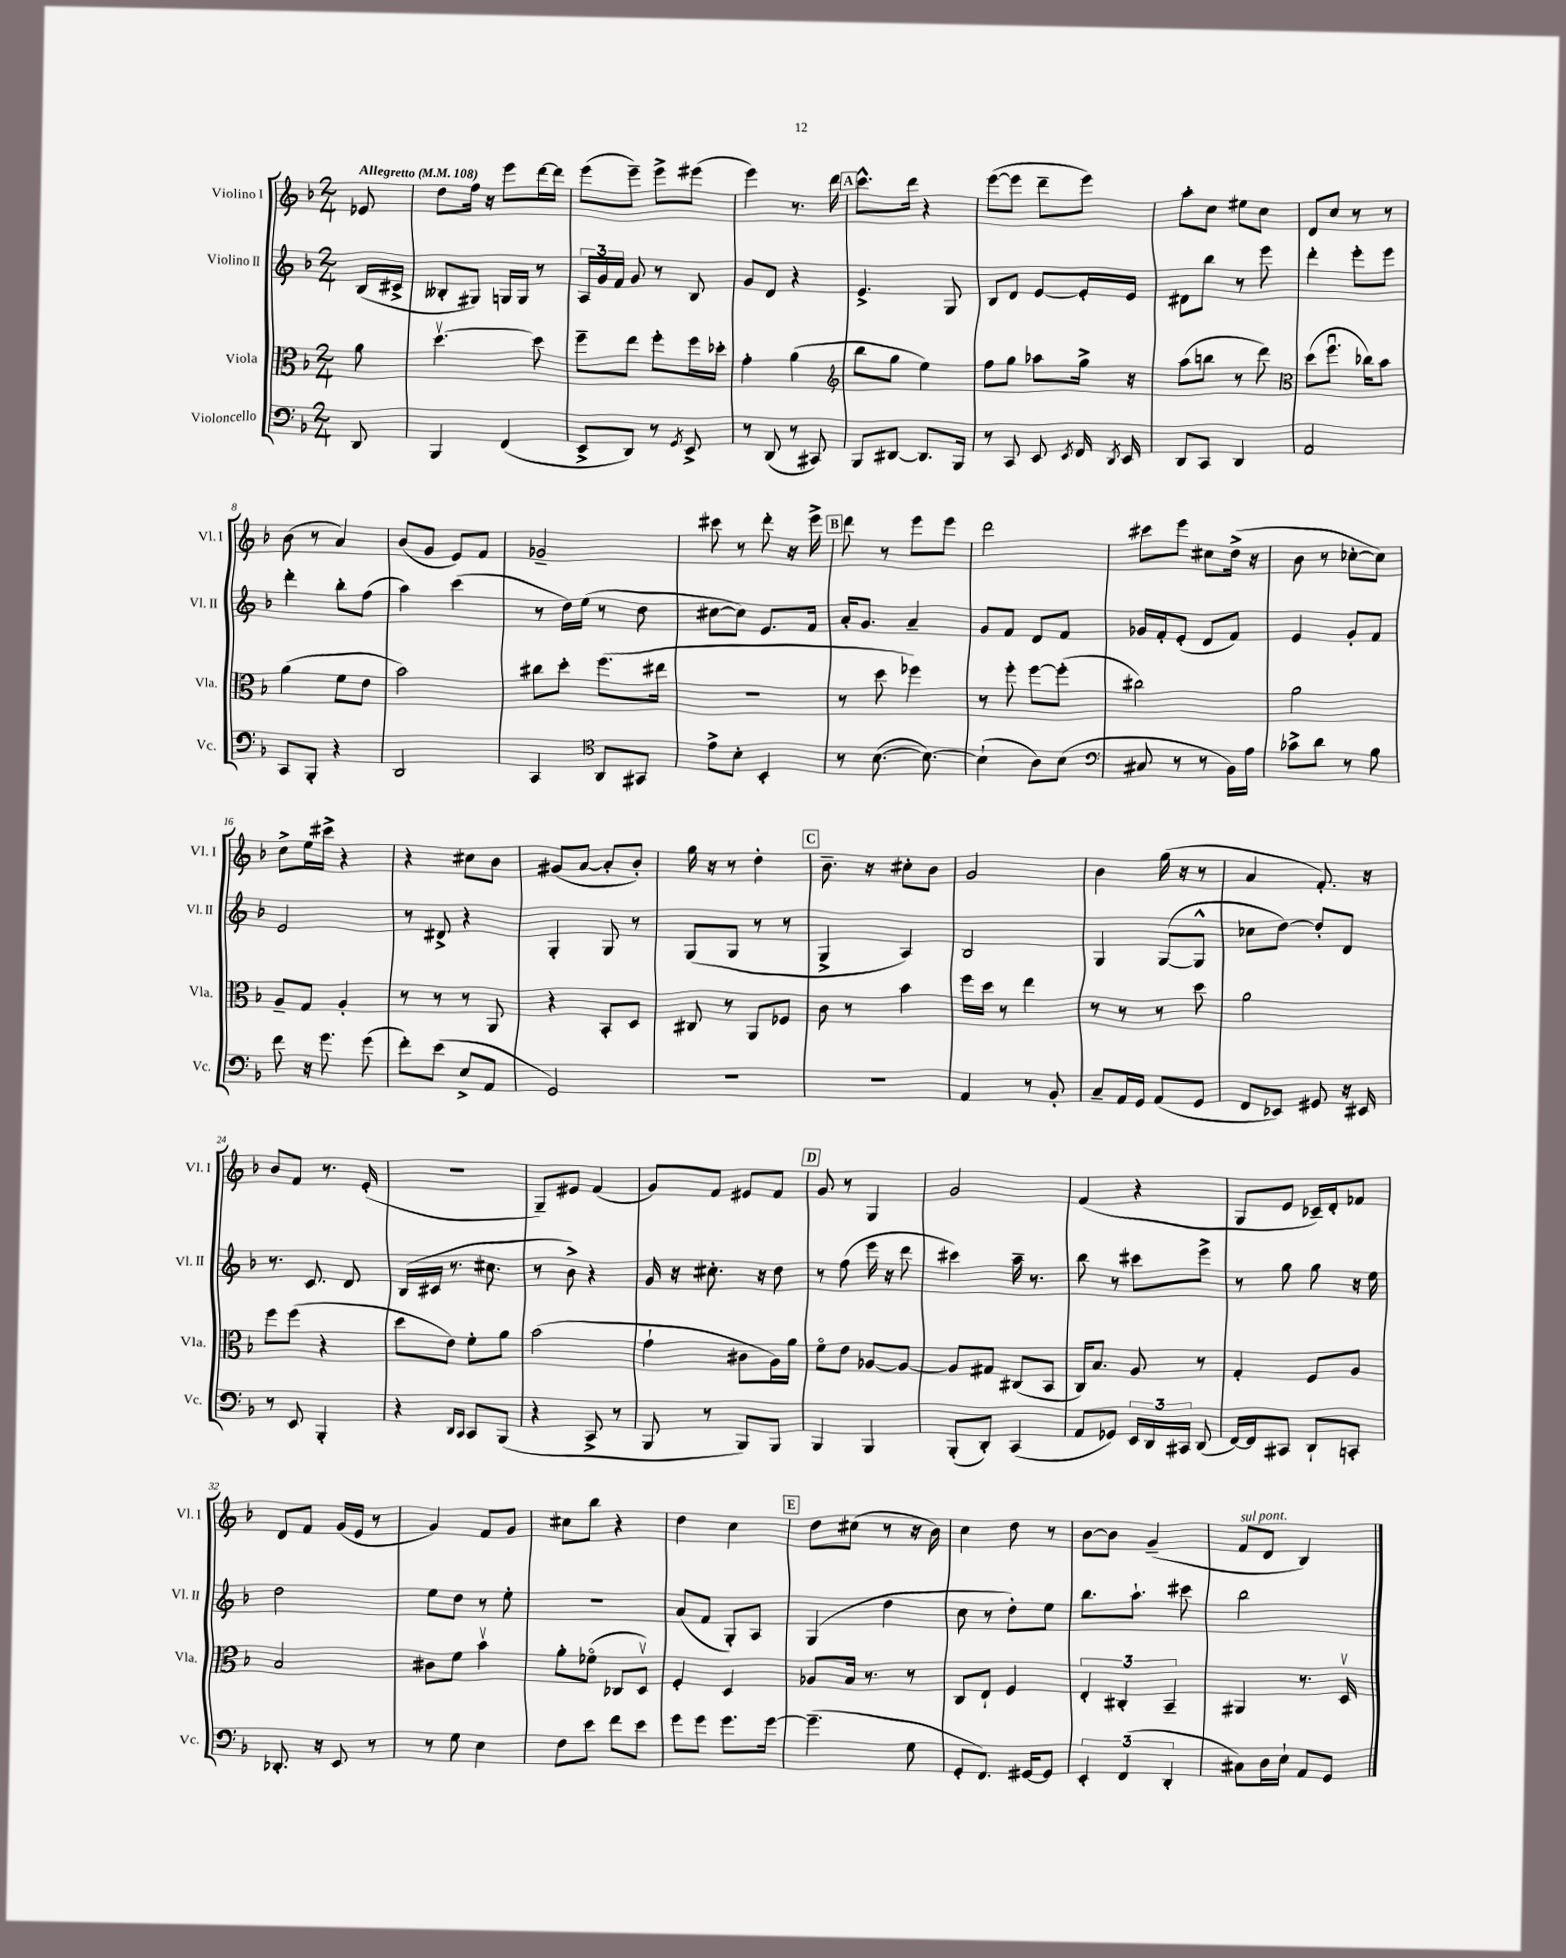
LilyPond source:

<<
\new StaffGroup <<
\new Staff = "s0" \with { instrumentName = "Violino I" shortInstrumentName = "Vl. I" } {
    \clef treble \key f \major \numericTimeSignature \time 2/4 \partial 8 \tempo "Allegretto" 4 = 108
    \autoBeamOff ees'8 |
    d''8[ f''16] r16 e'''8[ d'''16~ d'''16] |
    e'''8[( e'''8]--) e'''8[-> eis'''8]( |
    e'''4) r8. d'''16 |
    \mark \markup { \box "A" } c'''8.[-^ d'''16] r4 |
    e'''8[~( e'''8] d'''8[-- e'''8]) |
    a''8[-. c''8] eis''8[ c''8] |
    d'8[ c''8] r8 r8 |
    bes'8( r8 a'4) |
    bes'8[( g'8] e'8[) f'8] |
    ges'2-- |
    cis'''8 r8 d'''8-. r16 e'''16-> |
    \mark \markup { \box "B" } d'''8 r8 e'''8[ e'''8] |
    d'''2 |
    cis'''8[ e'''8] cis''8[ d''16]->( r16 |
    bes'8 r8 ces''8[~-. ces''8]) |
    c''8[-> e''16 cis'''16]-> r4 |
    r4 cis''8[ bes'8] |
    gis'8[( a'8]~ a'8[-. bes'8]-.) |
    g''16 r16 r8 d''4-. |
    \mark \markup { \box "C" } bes'8.-- r16 cis''8[-. bes'8] |
    g'2 |
    bes'4 g''16( r16 r8 |
    a'4 f'8.-.) r16 |
    bes'8[ f'8] r8. e'16-.( |
    R2 |
    g8[--) eis'8] f'4( |
    g'8[) f'8] eis'8[ f'8] |
    \mark \markup { \box "D" } g'8 r8 g4 |
    g'2 |
    f'4( r4 |
    g8[ e'8] ces'16[--) d'16-. fes'8] |
    d'8[ f'8] g'16[( e'16] r8 |
    g'4) f'8[ g'8] |
    cis''8[ bes''8] r4 |
    d''4 c''4 |
    \mark \markup { \box "E" } d''8[ cis''8]( r8 r16 bes'16) |
    c''4 d''8 r8 |
    bes'8[~ bes'8] g'4--( |
    f'8[^\markup { \italic "sul pont." } d'8] bes4) \bar "|." |
}
\new Staff = "s1" \with { instrumentName = "Violino II" shortInstrumentName = "Vl. II" } {
    \clef treble \key f \major \numericTimeSignature \time 2/4 \partial 8
    \autoBeamOff bes16[( cis'16]-> |
    beses8[-. gis8]) g16[ g16] r8 |
    \tuplet 3/2 { a16[ g'16 f'16] } g'8 r8 bes8 |
    g'8[ d'8] r4 |
    \mark \markup { \box "A" } e'4.-> g8 |
    bes8[ d'8] e'8[~ e'16-. e'16] |
    dis'8[ bes''8] r8 e'''8 |
    d'''4-. e'''8[-. e'''8] |
    d'''4-. bes''8[-. f''8]( |
    a''4) c'''4( |
    r8 d''16[) e''16]( r8 d''8 |
    cis''8[~ cis''8]) e'8.[ f'16] |
    \mark \markup { \box "B" } a'16[-. g'8.] a'4-- |
    g'8[ f'8] d'8[ f'8] |
    ges'16[ f'16-. e'8]-.( d'8[ f'8]) |
    e'4 g'8[-. f'8] |
    e'2 |
    r8 dis'8-> r4 |
    g4-. g8 r8 |
    g8[( g8] r8 r8 |
    \mark \markup { \box "C" } g4-> a4) |
    bes2 |
    g4 g8[~( g8]-^ |
    ces''8[ d''8]~) d''8[-. d'8] |
    r8. c'8. d'8 |
    bes16[( cis'16] r8. cis''8. |
    r8 bes'8->) r4 |
    g'16 r16 cis''8.-. r16 d''8 |
    \mark \markup { \box "D" } r8 f''8( e'''16 r16 d'''8 |
    cis'''4) a''16-- r8. |
    bes''8 r8 cis'''8[ e'''8]-> |
    r8 g''8 g''8 r16 e''16 |
    d''2 |
    e''8[ d''8] r8 e''8-. |
    r2 |
    a'8[( f'8] g8[-.) a8] |
    \mark \markup { \box "E" } g4( d''4 |
    c''8 r8 d''8[-.) e''8] |
    bes''8.[ a''8.]-! cis'''8 |
    bes''2 \bar "|." |
}
\new Staff = "s2" \with { instrumentName = "Viola" shortInstrumentName = "Vla." } {
    \clef alto \key f \major \numericTimeSignature \time 2/4 \partial 8
    \autoBeamOff a'8 |
    d''4.~\upbow d''8 |
    f''8[-- e''8] f''8[-. f''16 des''16]-. |
    g'4-. a'4( |
    \mark \markup { \box "A" } \clef treble bes''8[ g''8] e''4) |
    f''8[ g''8] aes''8[ g''16]-> r16 |
    a''8[( b''8] r8 d'''8) |
    \clef alto d''8[( f''8.]\downbow ces''16[) bes'8] |
    a'4( f'8[ e'8] |
    bes'2) |
    cis''8[ d''8]-. f''8.[( eis''16] |
    R2 |
    \mark \markup { \box "B" } r8 d''8 fes''4) |
    r8 f''8-. f''8[~ f''8]-.( |
    cis''2) |
    a'2 |
    a8[-- g8] a4-. |
    r8 r8 r8 a,8 |
    r4 bes,8[-. d8] |
    cis8 r8 a,8[ fes8] |
    \mark \markup { \box "C" } c'8 r8 bes'4 |
    f''16[ d''16] r8 e''4 |
    r8 r8 r8 d''8 |
    a'2 |
    f''8[ f''8]( r4 |
    d''8[ e'8]) f'8[-. a'8] |
    bes'2( |
    g'4-! cis'8[ a16) a'16] |
    \mark \markup { \box "D" } f'8[\flageolet e'8] aes8[~ aes8]~ |
    aes8[ gis8] cis8[( bes,8] |
    c16[) bes8.] a8 r8 |
    g4-. f8[ a8] |
    bes2 |
    cis'8[ f'8] bes'4\upbow |
    a'8[-. fes'8]\flageolet( ces8[ d8]\upbow) |
    f4-. d4 |
    \mark \markup { \box "E" } aes8[ bes16] r8. r8 |
    c8[ e8]-! f4 |
    \tuplet 3/2 { e4-. cis4-. bes,4-- } |
    ais,4 r8. d16\upbow \bar "|." |
}
\new Staff = "s3" \with { instrumentName = "Violoncello" shortInstrumentName = "Vc." } {
    \clef bass \key f \major \numericTimeSignature \time 2/4 \partial 8
    \autoBeamOff d,8 |
    bes,,4 f,4( |
    e,8[-> d,8]) r8 \acciaccatura { g,8 } e,8-> |
    r8 d,8( r8 cis,8) |
    \mark \markup { \box "A" } bes,,8[ dis,8]~ dis,8.[ bes,,16] |
    r8 c,8 e,8 \acciaccatura { e,8 } f,16 \acciaccatura { d,8 } e,16 |
    d,8[ c,8] d,4 |
    a,2 |
    c,8[ bes,,8]-. r4 |
    d,2 |
    c,4 \clef tenor a,8[ gis,8] |
    e'8[-> bes8]-. bes,4-. |
    \mark \markup { \box "B" } r8 bes8.~( bes8.~) |
    bes4-!( a8[) bes8]( |
    \clef bass cis8 r8 r8 bes,16[) a16] |
    ces'8[-> d'8] r8 bes8 |
    f'8 r16 g'8. g'8( |
    f'8[-.) e'8]( e8[-> a,8] |
    g,2) |
    R2 |
    \mark \markup { \box "C" } R2 |
    a,4 r8 bes,8-. |
    c8[-- a,16 g,16] a,8[( g,8] |
    f,8[ ees,8]) gis,8 r16 eis,16 |
    r8 e,8 bes,,4-. |
    r4 \grace { d,16[ c,16] } c,8[ bes,,8]( |
    r4 c,8-> r8 |
    bes,,8 r8 bes,,8[) bes,,8] |
    \mark \markup { \box "D" } bes,,4 bes,,4 |
    bes,,8[-.( d,8]-.) c,4( |
    a,8[ ges,8]) \tuplet 3/2 { e,16[ d,16 cis,16] } d,8( |
    f,16[~) f,16 cis,8] d,8[-! c,8]-. |
    des,8.-. r16 e,8 r8 |
    r8 g8 e4 |
    f8[ e'8] f'8[ e'8] |
    g'8[ g'8] g'8.[ g'16]~ |
    \mark \markup { \box "E" } g'4.--( g8 |
    g,8[-. f,8.]) gis,16[~ gis,8] |
    \tuplet 3/2 { e,4-. f,4( d,4-. } |
    cis8[) d16 e16]-! a,8[ g,8] \bar "|." |
}
>>
>>
